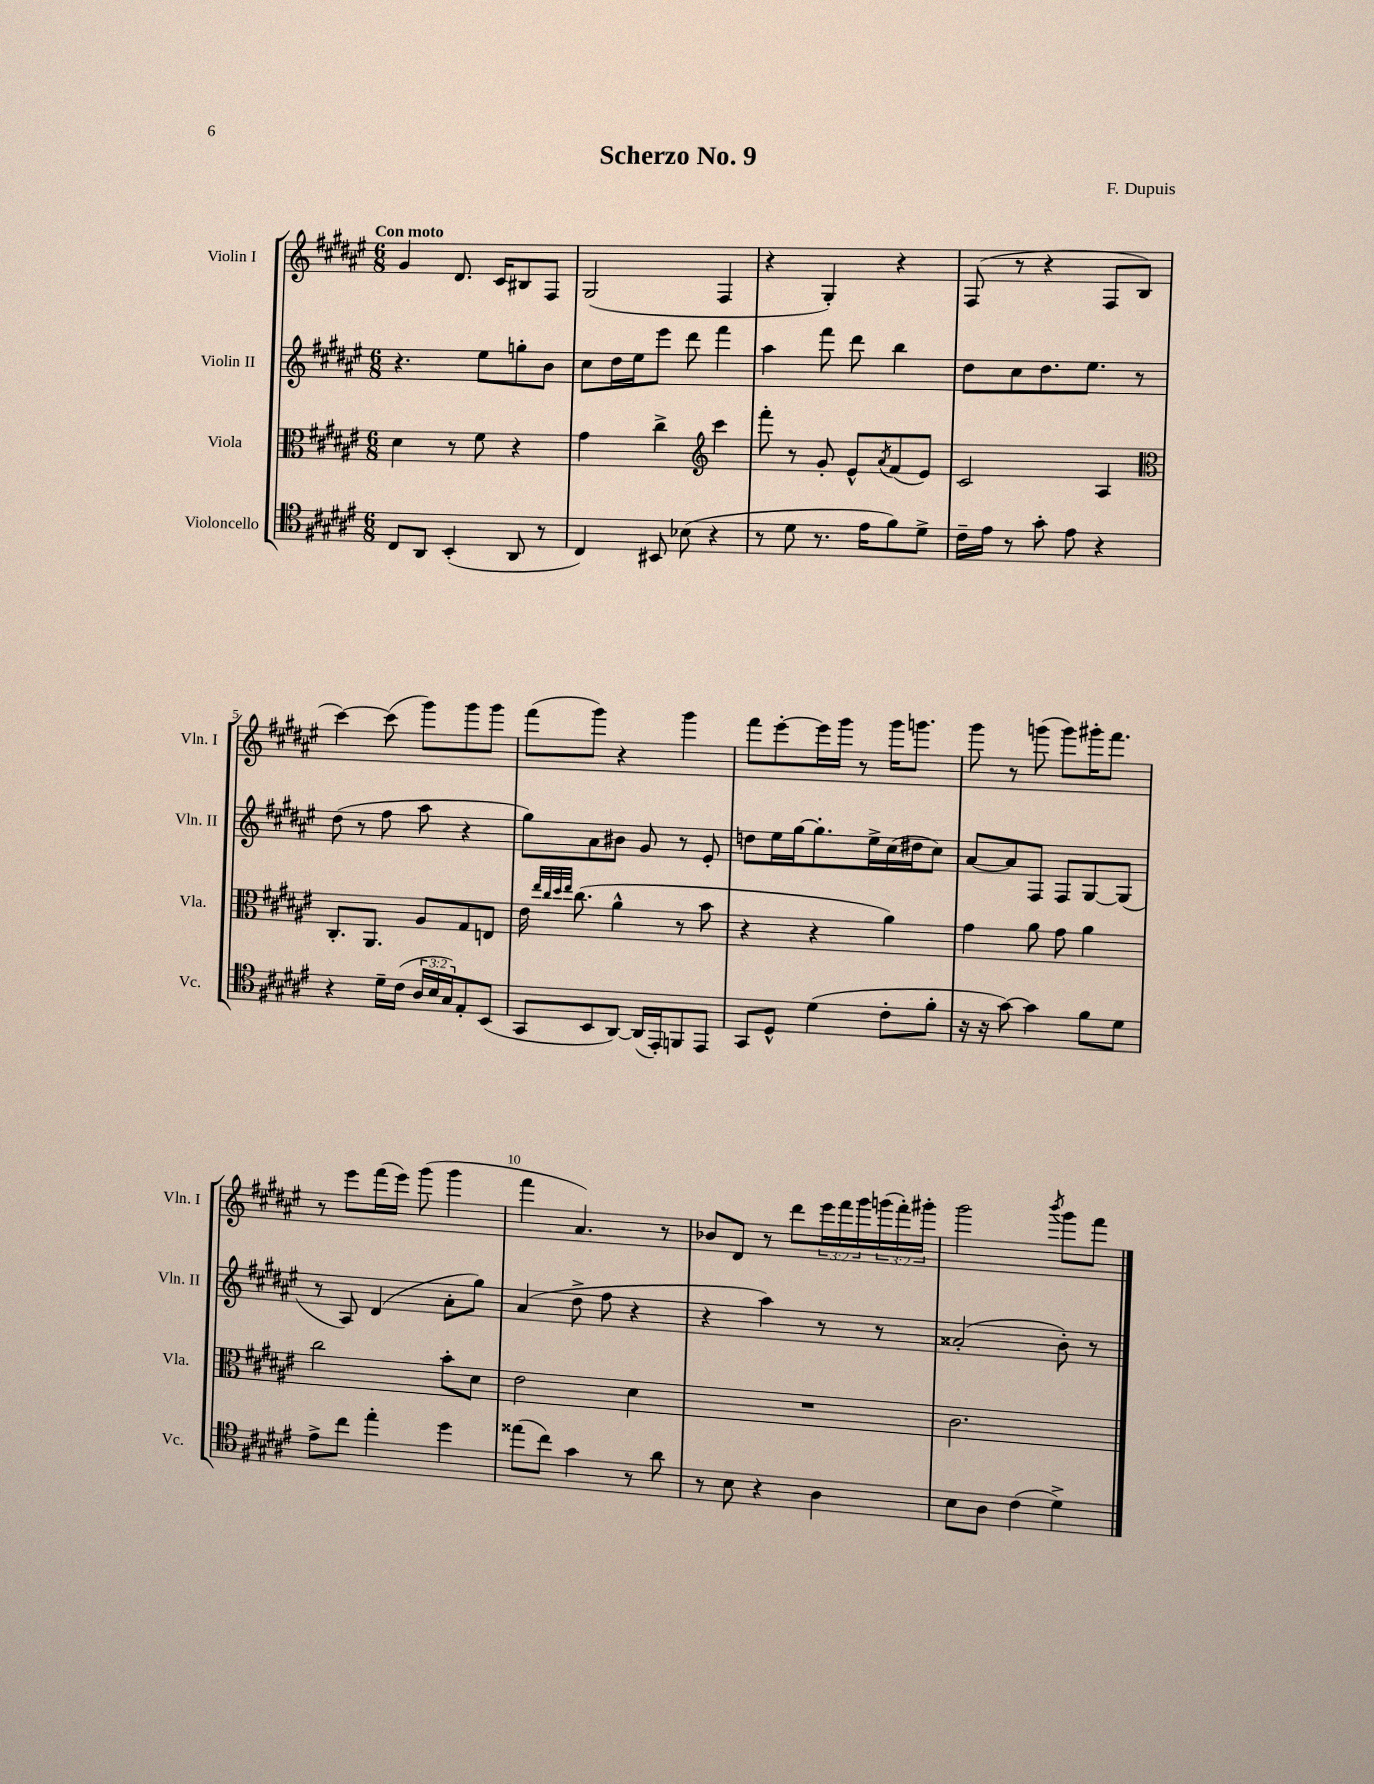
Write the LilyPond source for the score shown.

\header { title = "Scherzo No. 9" composer = "F. Dupuis" }
<<
\new StaffGroup <<
\new Staff = "s0" \with { instrumentName = "Violin I" shortInstrumentName = "Vln. I" } {
    \clef treble \key fis \major \numericTimeSignature \time 6/8 \override Staff.TupletNumber.text = #tuplet-number::calc-fraction-text \tempo "Con moto"
    gis'4 dis'8. cis'16 bis8 fis8 |
    gis2( fis4 |
    r4 gis4-.) r4 |
    fis8( r8 r4 fis8 b8 |
    cis'''4~) cis'''8( gis'''8) gis'''8 gis'''8 |
    fis'''8( gis'''8) r4 gis'''4 |
    fis'''8 eis'''8~-. eis'''16 gis'''16 r8 gis'''16 g'''8. |
    gis'''8 r8 g'''8( g'''8) gis'''16-. fis'''8. |
    r8 eis'''8 fis'''16( eis'''16) gis'''8( gis'''4 |
    fis'''4 ais'4.) r8 |
    bes'8 dis'8 r8 dis'''8 \tuplet 3/2 { eis'''16 fis'''16 gis'''16 } \tuplet 3/2 { g'''16( fis'''16-.) gis'''16-. } |
    gis'''2 \acciaccatura { b'''8 } gis'''8 fis'''8 \bar "|." |
}
\new Staff = "s1" \with { instrumentName = "Violin II" shortInstrumentName = "Vln. II" } {
    \clef treble \key fis \major \numericTimeSignature \time 6/8
    r4. eis''8 g''8-. b'8 |
    cis''8 dis''16 eis''16 eis'''8 dis'''8 fis'''4 |
    ais''4 fis'''8 dis'''8 b''4 |
    dis''8 cis''8 dis''8. eis''8. r8 |
    dis''8( r8 fis''8 ais''8 r4 |
    gis''8) ais'8 bis'8 gis'8 r8 eis'8-. |
    d''8 eis''16 gis''16~ gis''8.-. eis''16-> cis''16( dis''16 cis''8) |
    ais'8~ ais'8 fis8 fis8 gis8~ gis8( |
    r8 ais8) dis'4( ais'8-. gis''8) |
    ais'4( dis''8-> fis''8 r4 |
    r4 ais''4) r8 r8 |
    aisis'2-.( b'8-.) r8 \bar "|." |
}
\new Staff = "s2" \with { instrumentName = "Viola" shortInstrumentName = "Vla." } {
    \clef alto \key fis \major \numericTimeSignature \time 6/8
    dis'4 r8 fis'8 r4 |
    gis'4 cis''4-> \clef treble cis'''4 |
    fis'''8-. r8 gis'8-. eis'8-^ \acciaccatura { ais'8 } fis'8( eis'8) |
    cis'2 ais4 |
    \clef alto cis8.-. ais,8. ais8 gis8 e8 |
    eis'16 \grace { eis''32 cis''32 dis''32 eis''32 } cis''8.( ais'4-^ r8 b'8 |
    r4 r4 ais'4) |
    gis'4 ais'8 gis'8 ais'4 |
    cis''2 b'8-. dis'8 |
    eis'2 dis'4 |
    R2. |
    cis'2. \bar "|." |
}
\new Staff = "s3" \with { instrumentName = "Violoncello" shortInstrumentName = "Vc." } {
    \clef tenor \key fis \major \numericTimeSignature \time 6/8 \override Staff.TupletNumber.text = #tuplet-number::calc-fraction-text
    cis8 ais,8 b,4-.( ais,8 r8 |
    cis4) bis,8 bes8( r4 |
    r8 dis'8 r8. eis'16 fis'8) dis'8-> |
    cis'16-- eis'16 r8 gis'8-. eis'8 r4 |
    r4 dis'16-- cis'16( \tuplet 3/2 { ais16 b16 gis16) } eis8-. b,8( |
    gis,8 b,8 ais,8~) ais,16( eis,16-.) f,8 eis,8 |
    gis,8 dis8-^ dis'4( cis'8-. fis'8-. |
    r16 r16 gis'8~) gis'4 fis'8 dis'8 |
    eis'8-> cis''8 eis''4-. dis''4 |
    eisis''8( cis''8) gis'4 r8 ais'8 |
    r8 b8 r4 ais4 |
    b8 ais8 cis'4( dis'4->) \bar "|." |
}
>>
>>
\layout { \context { \Score \override BarNumber.break-visibility = ##(#f #t #t) barNumberVisibility = #(every-nth-bar-number-visible 5) } }
